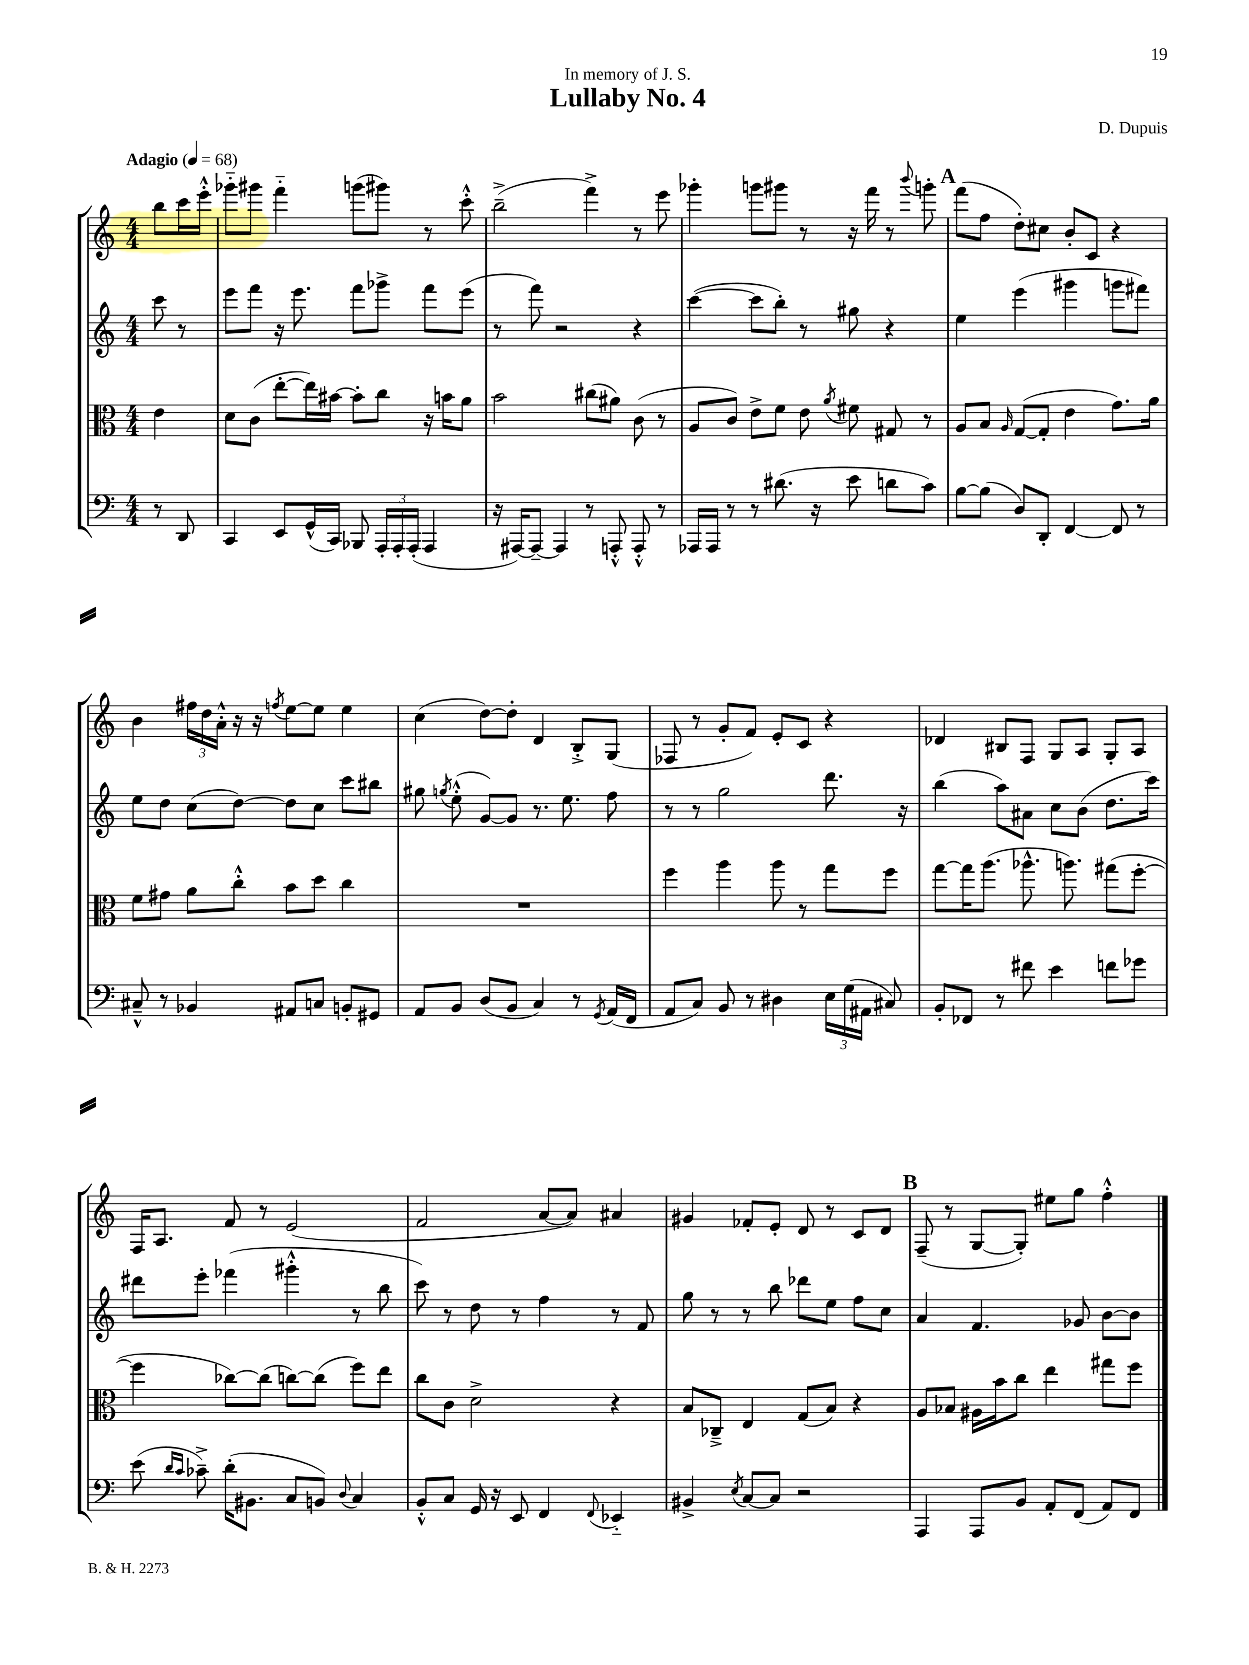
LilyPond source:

\header { title = "Lullaby No. 4" composer = "D. Dupuis" dedication = "In memory of J. S." }
<<
\new StaffGroup <<
\new Staff = "s0" {
    \clef treble \key c \major \numericTimeSignature \time 4/4 \partial 4 \tempo "Adagio" 4 = 68
    \autoBeamOff b''8[ c'''16 e'''16]-.-^ |
    ges'''8[-_ gis'''8] f'''4-_ g'''8[( gis'''8]) r8 c'''8-.-^ |
    b''2--->( f'''4->) r8 e'''8 |
    ges'''4-. g'''8[ gis'''8] r8 r16 f'''16 r8 \appoggiatura { b'''8 } g'''8-. |
    \mark \markup { \bold "A" } f'''8[( f''8] d''8[-.) cis''8] b'8[-. c'8] r4 |
    b'4 \tuplet 3/2 { fis''16[ d''16 a'16]-.-^ } r16 r16 \acciaccatura { f''8 } e''8[~ e''8] e''4 |
    c''4( d''8[~) d''8]-. d'4 b8[-.-> g8]( |
    fes8 r8 g'8[-. f'8]) e'8[-. c'8] r4 |
    des'4 bis8[ f8] g8[ a8] g8[-. a8] |
    f16[ a8.] f'8 r8 e'2( |
    f'2 a'8[~ a'8]) ais'4 |
    gis'4 fes'8[-. e'8]-. d'8 r8 c'8[ d'8] |
    \mark \markup { \bold "B" } f8--( r8 g8[~ g8]-.) eis''8[ g''8] f''4-.-^ \bar "|." |
}
\new Staff = "s1" {
    \clef treble \key c \major \numericTimeSignature \time 4/4 \partial 4
    \autoBeamOff c'''8 r8 |
    e'''8[ f'''8] r16 e'''8. f'''8[ ges'''8]-> f'''8[ e'''8]( |
    r8 f'''8) r2 r4 |
    c'''4~( c'''8[ b''8]-.) r8 gis''8 r4 |
    \mark \markup { \bold "A" } e''4 e'''4( gis'''4 g'''8[ fis'''8]) |
    e''8[ d''8] c''8[( d''8]~) d''8[ c''8] c'''8[ bis''8] |
    gis''8 \acciaccatura { g''8 } e''8-.-^( g'8[~) g'8] r8. e''8. f''8 |
    r8 r8 g''2 d'''8. r16 |
    b''4( a''8[) ais'8] c''8[ b'8]( d''8.[ c'''16]) |
    dis'''8[ e'''8]-. fes'''4( gis'''4-.-^ r8 b''8 |
    c'''8) r8 d''8 r8 f''4 r8 f'8 |
    g''8 r8 r8 b''8 des'''8[ e''8] f''8[ c''8] |
    \mark \markup { \bold "B" } a'4 f'4. ges'8 b'8[~ b'8] \bar "|." |
}
\new Staff = "s2" {
    \clef alto \key c \major \numericTimeSignature \time 4/4 \partial 4
    \autoBeamOff e'4 |
    d'8[ c'8]( e''8[~-. e''16) bis'16]~ bis'8[-. c''8] r16 b'16[ a'8] |
    b'2 cis''8[( ais'8]) c'8( r8 |
    a8[ c'8]) e'8[-> f'8] e'8 \acciaccatura { a'8 } fis'8 gis8 r8 |
    \mark \markup { \bold "A" } a8[ b8] \grace { a16 } g8[~( g8]-. e'4 g'8.[) a'16] |
    f'8[ gis'8] a'8[ c''8]-.-^ b'8[ d''8] c''4 |
    R1 |
    f''4 a''4 a''8 r8 g''8[ f''8] |
    g''8[~ g''16 a''8.]( aes''8.-^ a''8.) gis''8[( f''8]~-. |
    f''4 ces''8[~) ces''8]( c''8[~) c''8]( f''8[) e''8] |
    c''8[ c'8] d'2-> r4 |
    b8[ ces8]---> e4 g8[( b8]) r4 |
    \mark \markup { \bold "B" } a8[ bes8] ais16[ b'16 c''8] e''4 gis''8[ f''8] \bar "|." |
}
\new Staff = "s3" {
    \clef bass \key c \major \numericTimeSignature \time 4/4 \partial 4
    \autoBeamOff r8 d,8 |
    c,4 e,8[ g,16-^( c,16]) bes,,8 \tuplet 3/2 { a,,16[-. a,,16-. a,,16]-.( } a,,4 |
    r16 ais,,16[~) ais,,8]~-- ais,,4 r8 a,,8-.-^ a,,8-.-^ r8 |
    aes,,16[ aes,,16] r8 r8 dis'8.( r16 e'8 d'8[ c'8]) |
    \mark \markup { \bold "A" } b8[~ b8]( d8[) d,8]-. f,4~ f,8 r8 |
    cis8---^ r8 bes,4 ais,8[ c8] b,8[-. gis,8] |
    a,8[ b,8] d8[( b,8] c4) r8 \acciaccatura { g,8 } a,16[( f,16] |
    a,8[ c8]) b,8 r8 dis4 \tuplet 3/2 { e16[ g16( ais,16] } cis8) |
    b,8[-. fes,8] r8 fis'8 e'4 f'8[ ges'8] |
    e'8( \grace { d'16[ c'16] } ces'8--->) d'16[-.( bis,8.] c8[ b,8]) \appoggiatura { d8 } c4 |
    b,8[-.-^ c8] g,16 r16 e,8 f,4 \appoggiatura { f,8 } ees,4-_ |
    bis,4-> \acciaccatura { e8 } c8[~ c8] r2 |
    \mark \markup { \bold "B" } a,,4 a,,8[ b,8] a,8[-. f,8]( a,8[) f,8] \bar "|." |
}
>>
>>
\layout { \context { \Score \remove "Bar_number_engraver" } }
